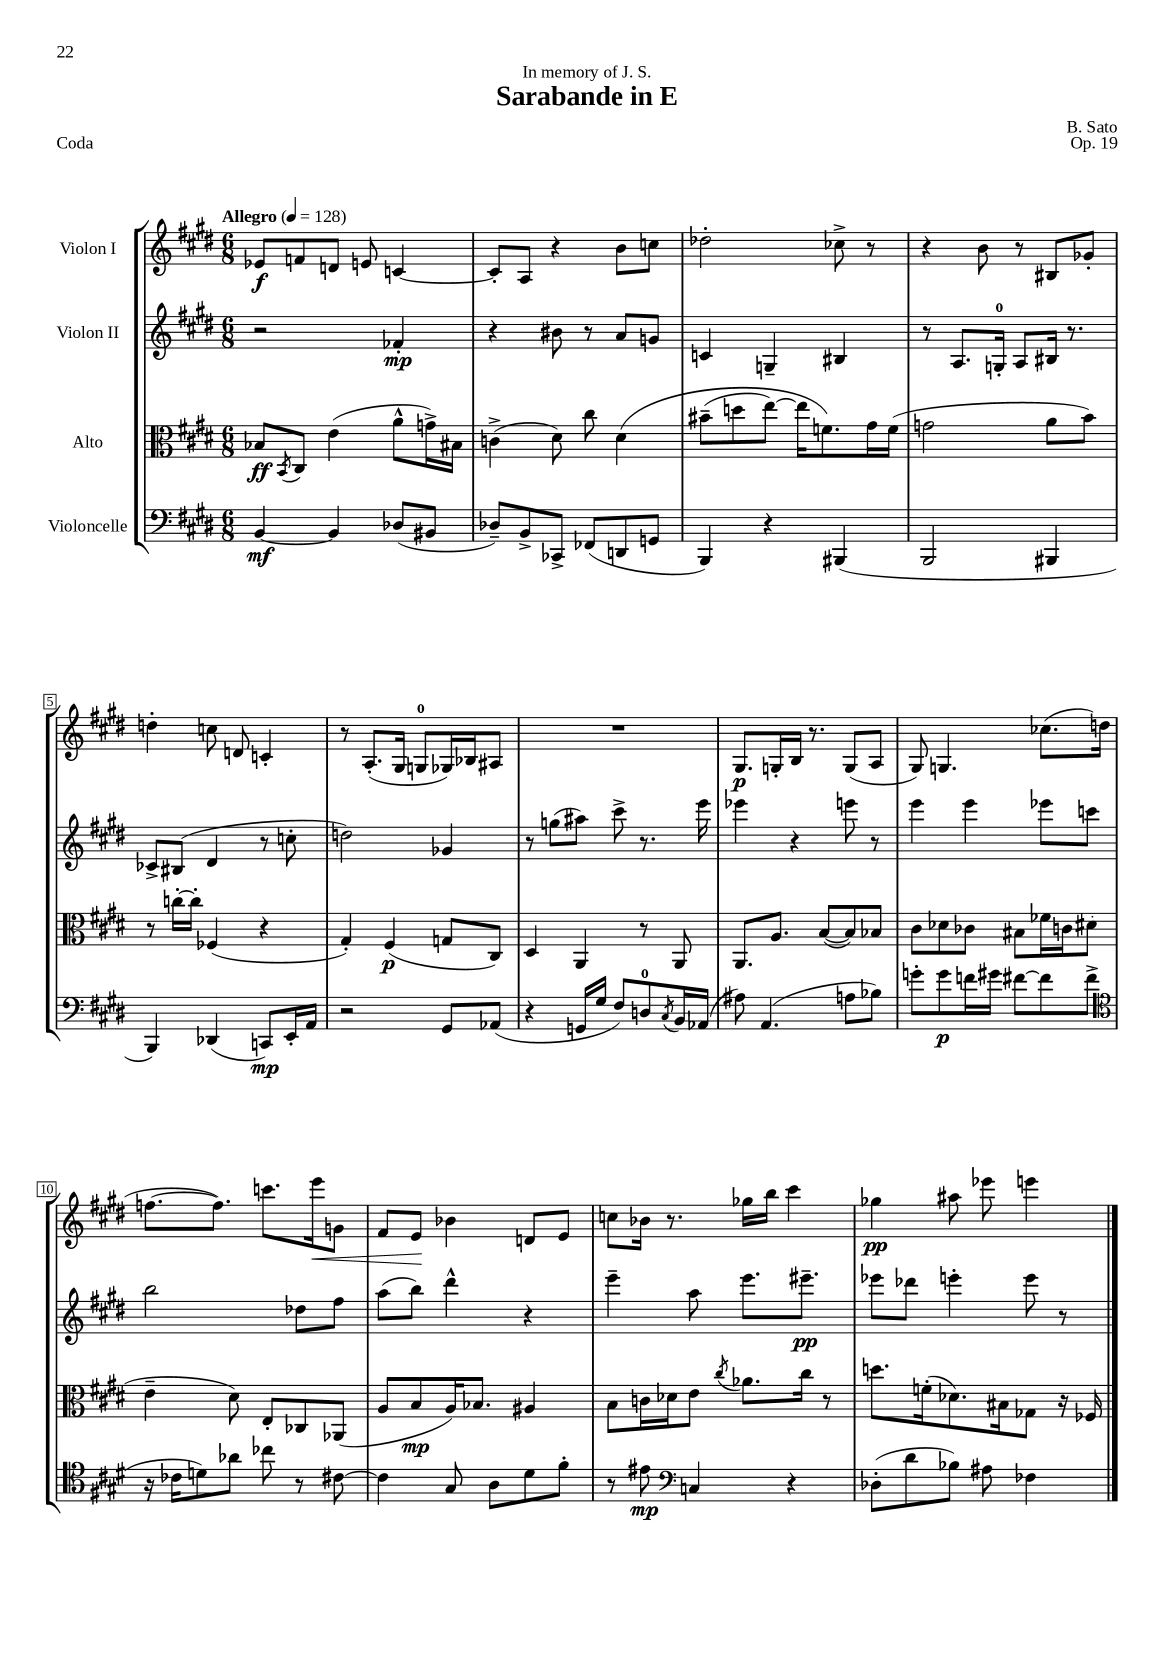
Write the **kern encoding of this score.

**kern	**dynam	**kern	**dynam	**kern	**dynam	**kern	**dynam
*part4	*part4	*part3	*part3	*part2	*part2	*part1	*part1
*staff4	*staff4	*staff3	*staff3	*staff2	*staff2	*staff1	*staff1
*I"Violoncelle	*	*I"Alto	*	*I"Violon II	*	*I"Violon I	*
*clefF4	*	*clefC3	*	*clefG2	*	*clefG2	*
*k[f#c#g#d#]	*	*k[f#c#g#d#]	*	*k[f#c#g#d#]	*	*k[f#c#g#d#]	*
*M6/8	*	*M6/8	*	*M6/8	*	*M6/8	*
*MM128	*	*MM128	*	*MM128	*	*MM128	*
=1	=1	=1	=1	=1	=1	=1	=1
!	!	!	!	!	!	!LO:TX:a:B:t=Allegro	!
[4BB/	mf	8B-X/L	ff	2r	.	8e-X/L	f
.	.	8qBB/	.	.	.	.	.
.	.	8C#/J	.	.	.	8fn/	.
4BB/]	.	(4e\	.	.	.	8dn/J	.
.	.	.	.	.	.	8en/	.
(8D-X/L	.	8a^^\L	.	4f-X'/	mp	[4cn/	.
8BB#X/J	.	16gn^\L)	.	.	.	.	.
.	.	16B#X\JJ	.	.	.	.	.
=2	=2	=2	=2	=2	=2	=2	=2
8D-X~/L)	.	(4cn^\	.	4r	.	8c'/L]	.
8BB^/	.	.	.	.	.	8A/J	.
8CC-X^/J	.	8d#\)	.	8b#X\	.	4r	.
(8FF-X/L	.	8cc#\	.	8r	.	.	.
8DDn/	.	(4d#\	.	8a/L	.	8b\L	.
8GGn/J	.	.	.	8gn/J	.	8ccn\J	.
=3	=3	=3	=3	=3	=3	=3	=3
4BBB/)	.	(8b#X~\L	.	4cn/	.	2dd-X'\	.
.	.	8ddn\	.	.	.	.	.
4r	.	[8ee\J)	.	4Gn~/	.	.	.
.	.	16ee\KL]	.	.	.	.	.
.	.	8.fn\)	.	.	.	.	.
(4BBB#X/	.	.	.	4B#X/	.	8cc-X^\	.
.	.	16g#\L	.	.	.	8r	.
.	.	(16f\JJ	.	.	.	.	.
=4	=4	=4	=4	=4	=4	=4	=4
2BBB/	.	2gn\	.	8r	.	4r	.
.	.	.	.	8.A/L	.	.	.
.	.	.	.	.	.	8b\	.
.	.	.	.	16Gn'/Jk	.	.	.
.	.	.	.	8A/L	.	8r	.
4BBB#X/	.	8a\L	.	16B#X/Jk	.	8B#X/L	.
.	.	.	.	8.r	.	.	.
.	.	8b\J)	.	.	.	8g-X'/J	.
!!LO:LB:g=z
=5	=5	=5	=5	=5	=5	=5	=5
4BBB/)	.	8r	.	8c-X^/L	.	4ddn'\	.
.	.	[16ccn'\LL	.	(8B#X/J	.	.	.
.	.	16cc'\JJ]	.	.	.	.	.
(4DD-X/	.	(4F-X/	.	4d#/	.	8ccn\	.
.	.	.	.	.	.	8dn/	.
8CCn/L)	mp	4r	.	8r	.	4cn'/	.
16EE'/L	.	.	.	8ccn'\	.	.	.
16AA/JJ	.	.	.	.	.	.	.
=6	=6	=6	=6	=6	=6	=6	=6
2r	.	4G#'/)	.	2ddn\)	.	8r	.
.	.	.	.	.	.	(8.A'/L	.
.	.	(4F#/	p	.	.	.	.
.	.	.	.	.	.	16G#/Jk	.
.	.	.	.	.	.	8Gn/L	.
8GG#/L	.	8Gn/L	.	4g-X/	.	16G-X/L)	.
.	.	.	.	.	.	16B-X/J	.
(8AA-X/J	.	8C#/J)	.	.	.	8A#X/J	.
=7	=7	=7	=7	=7	=7	=7	=7
4r	.	4D#/	.	8r	.	2.r	.
.	.	.	.	(8ggn\L	.	.	.
16GGn/LL	.	4AA/	.	8aa#X\J)	.	.	.
16G#/JJ	.	.	.	.	.	.	.
8F#/L)	.	.	.	8ccc#^\	.	.	.
8Dn/	.	8r	.	8.r	.	.	.
8qC#/	.	.	.	.	.	.	.
16BB/L	.	8AA/	.	.	.	.	.
(16AA-X/JJ	.	.	.	16eee\	.	.	.
=8	=8	=8	=8	=8	=8	=8	=8
8A#X\)	.	8.AA/L	.	4eee-X\	.	8.G#/L	p
(4.AA/	.	.	.	.	.	.	.
.	.	8.A/J	.	.	.	16Gn'/L	.
.	.	.	.	4r	.	16B/JJ	.
.	.	.	.	.	.	8.r	.
.	.	([8B/L	.	.	.	.	.
8An\L	.	8B/])	.	8eeen\	.	(8G/L	.
8B-X\J)	.	8B-X/J	.	8r	.	8A/J	.
=9	=9	=9	=9	=9	=9	=9	=9
8gn'\L	.	8c#\L	.	4eee\	.	8G#/)	.
8g\	p	8d-X\	.	.	.	4.Gn/	.
16fn\L	.	8c-X\J	.	4eee\	.	.	.
16g#X\JJ	.	.	.	.	.	.	.
[8f#X\L	.	8B#X\L	.	.	.	.	.
8f#\]	.	16f-X\L	.	8eee-X\L	.	(8.cc-X\L	.
.	.	16cn\J	.	.	.	.	.
(8f#^\J	.	(8d#X\J	.	8cccn\J	.	.	.
.	.	.	.	.	.	16ddn\Jk	.
!!LO:LB:g=z
=10	=10	=10	=10	=10	=10	=10	=10
*clefC4	*	*	*	*	*	*	*
16r	.	4e~\	.	2bb\	.	[8.ffn\L	.
16c-X\KL	.	.	.	.	.	.	.
8dn\)	.	.	.	.	.	.	.
.	.	.	.	.	.	8.ff\J])	.
8a-X\J	.	8d#\)	.	.	.	.	.
8cc-X\	.	8E'/L	.	.	.	8.cccn\L	.
8r	.	8C-X/	.	8dd-X\L	.	.	.
!	!	!	!	!	!	!	!LO:HP:b
.	.	.	.	.	.	16eee\k	<
[8c#X\	.	(8AA-X/J	.	8ff#\J	.	8gn\J	.
=11	=11	=11	=11	=11	=11	=11	=11
4c#\]	.	8A/L	.	(8aa\L	.	8f#/L	.
.	.	8B/	mp	8bb\J)	.	8e/J	.
8G#/	.	16A/K)	.	4ddd#^^\	.	4b-X\	[
.	.	8.B-X/J	.	.	.	.	.
8A\L	.	.	.	.	.	.	.
8d#\	.	4A#X/	.	4r	.	8dn/L	.
8f#'\J	.	.	.	.	.	8e/J	.
=12	=12	=12	=12	=12	=12	=12	=12
8r	.	8B\L	.	4eee~\	.	8ccn\L	.
8e#X\	mp	16cn\L	.	.	.	16b-X\Jk	.
.	.	16d-X\J	.	.	.	8.r	.
*clefF4	*	*	*	*	*	*	*
4Cn/	.	8e\J	.	8aa\	.	.	.
.	.	8qcc#/	.	.	.	.	.
.	.	8.a-X\L	.	8.eee\L	.	16gg-X\LL	.
.	.	.	.	.	.	16bb\JJ	.
4r	.	.	.	.	.	4ccc#\	.
.	.	16cc#\Jk	.	8.eee#X~\J	pp	.	.
.	.	8r	.	.	.	.	.
=13	=13	=13	=13	=13	=13	=13	=13
(8D-X'\L	.	8.ddn\L	.	8eee-X\L	.	4gg-X\	pp
8d#\	.	.	.	8ddd-X\J	.	.	.
.	.	(16fn'\k	.	.	.	.	.
8B-X\J)	.	8.d-X\)	.	4eeen'\	.	8aa#X\	.
8A#X\	.	.	.	.	.	8eee-X\	.
.	.	16B#X\k	.	.	.	.	.
4F-X\	.	8G-X\J	.	8eee\	.	4eeen\	.
.	.	16r	.	8r	.	.	.
.	.	16F-X/	.	.	.	.	.
==	==	==	==	==	==	==	==
*-	*-	*-	*-	*-	*-	*-	*-
